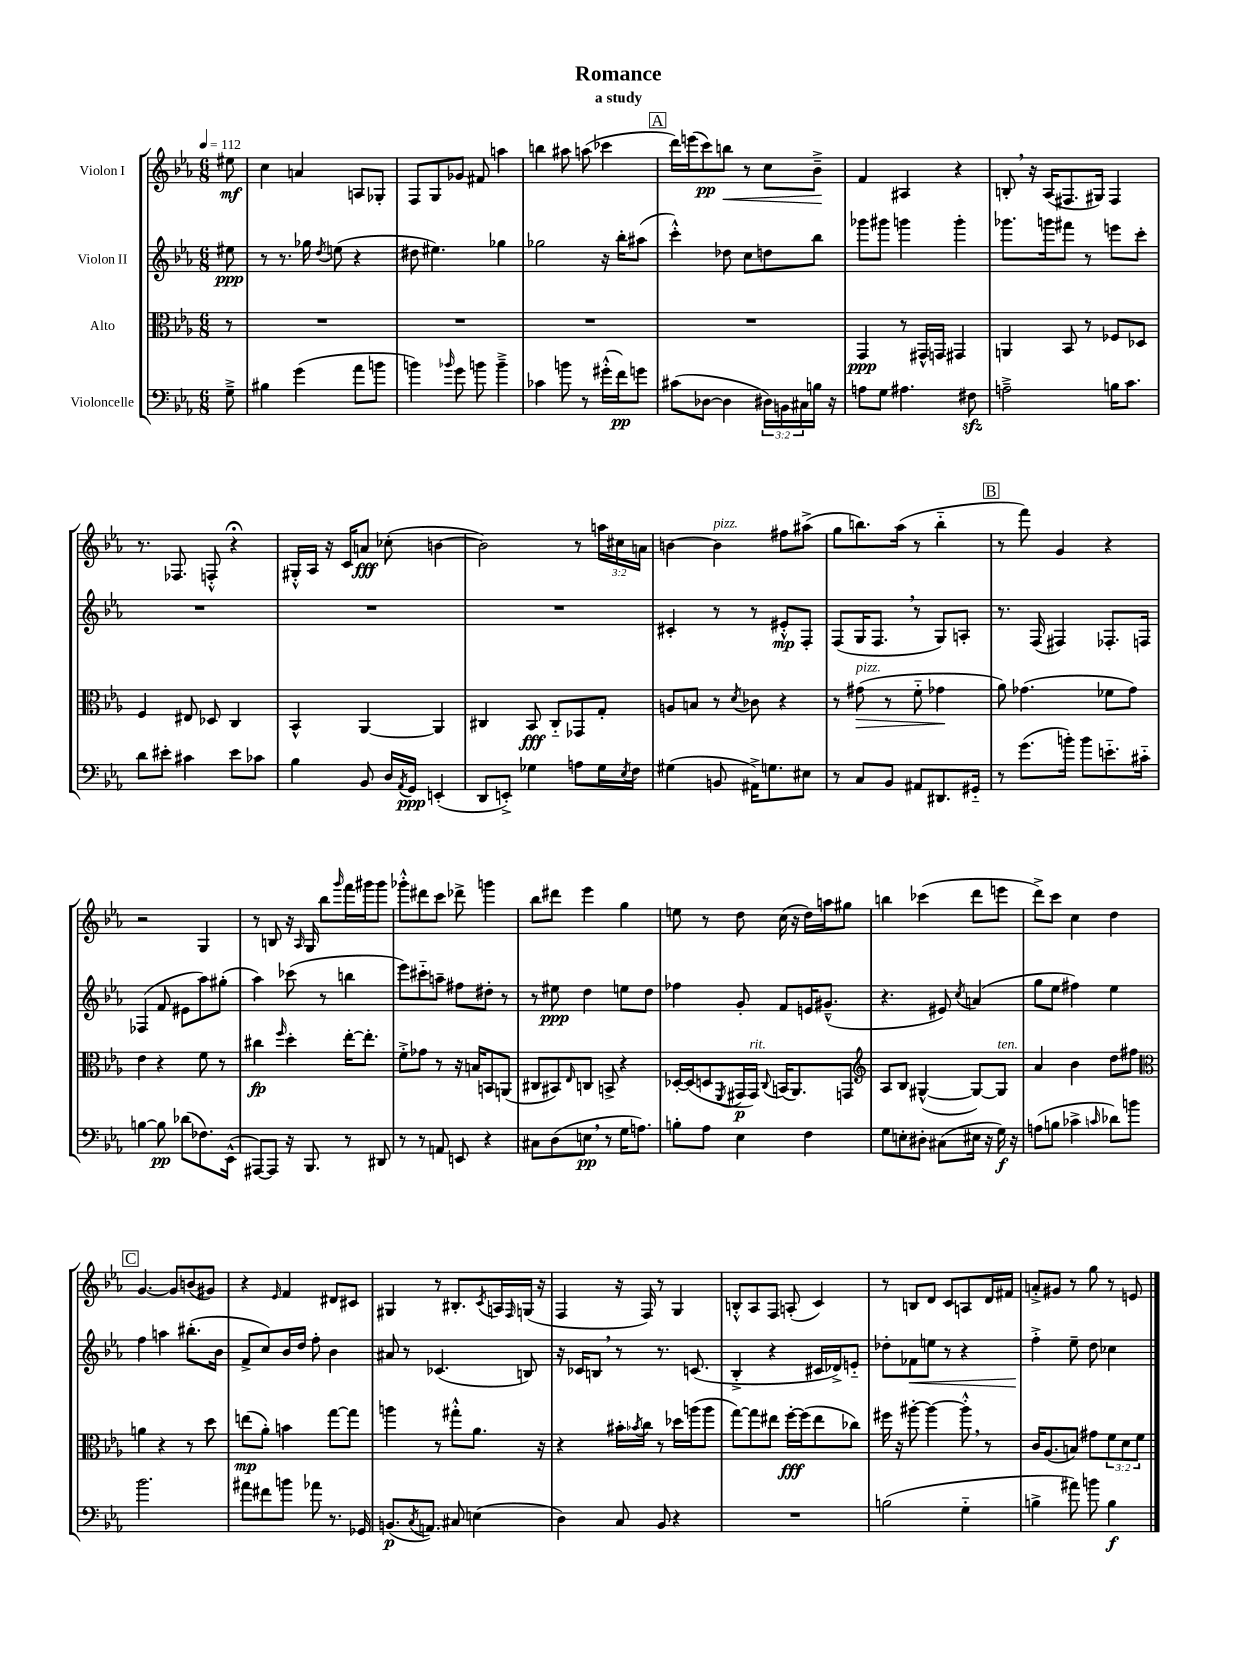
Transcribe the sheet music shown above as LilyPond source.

\header { title = "Romance" subtitle = "a study" }
<<
\new StaffGroup <<
\new Staff = "s0" \with { instrumentName = "Violon I" } {
    \clef treble \key ees \major \numericTimeSignature \time 6/8 \override Staff.TupletNumber.text = #tuplet-number::calc-fraction-text \partial 8 \tempo 4 = 112
    eis''8\mf |
    c''4 a'4 a8 ges8-. |
    f8 g8 ges'8 fis'8 a''4 |
    b''4 ais''8 a''8( ces'''4 |
    \mark \markup { \box "A" } d'''16) e'''16( c'''8\pp) b''8\< r8 c''8 bes'8--->\! |
    f'4 ais4 r4 |
    b8-. \breathe r16 aes16( fis8. gis16) fis4 |
    r8. fes8. f8-.-^ r4\fermata |
    gis16-.-^ aes16 r16 c'16 a'8\fff ces''8-.( b'4~ |
    b'2) r8 \tuplet 3/2 { a''16 cis''16 a'16 } |
    b'4~ b'4^\markup { \italic "pizz." } fis''8 ais''8->( |
    g''8 b''8.) aes''16( r8 b''4-_ |
    \mark \markup { \box "B" } r8 f'''8) g'4 r4 |
    r2 g4 |
    r8 b8 r16 \grace { aes16 } g16 bes''8 \grace { g'''16 } f'''16 gis'''16 gis'''8 |
    ges'''8-.-^ dis'''8 c'''8 des'''8-> g'''4 |
    bes''8 dis'''8 ees'''4 g''4 |
    e''8 r8 d''8 c''16( r16 d''16) a''16 gis''8 |
    b''4 ces'''4( d'''8 e'''8 |
    d'''8->) c'''8 c''4 d''4 |
    \mark \markup { \box "C" } g'4.~ g'8 b'8( gis'8) |
    r4 \grace { ees'16 } f'4 dis'8 cis'8 |
    gis4 r8 bis8.-. \acciaccatura { c'8 } a16 \grace { f16 } g16( r16 |
    f4 r16 f16) r8 g4 |
    b8-.-^ aes8 f8 a8-.( c'4) |
    r8 b8 d'8 c'8 a8 d'16 fis'16 |
    a'8-.-> gis'8 r8 g''8 r8 e'8 \bar "|." |
}
\new Staff = "s1" \with { instrumentName = "Violon II" } {
    \clef treble \key ees \major \numericTimeSignature \time 6/8 \partial 8
    eis''8\ppp |
    r8 r8. ges''16 \acciaccatura { d''8 } e''8( r4 |
    dis''8 eis''4.) ges''4 |
    ges''2 r16 bes''16-. ais''8( |
    \mark \markup { \box "A" } c'''4-.-^) des''8 c''8 d''8 bes''8 |
    ges'''8 gis'''8 g'''4 g'''4-. |
    ges'''8. g'''16 fis'''8 r8 e'''8 c'''8-. |
    R2. |
    R2. |
    R2. |
    cis'4-. r8 r8 eis'8-.-^\mp f8-. |
    f8( g16 f8. \breathe r8 g8) a8-. |
    \mark \markup { \box "B" } r8. f16( fis4) fes8.-. f16 |
    fes4( f'8 eis'8 aes''8) gis''8-.( |
    aes''4) ces'''8( r8 b''4 |
    ees'''8) cis'''8-_ a''8-- fis''8 dis''8-. r8 |
    r8 eis''8\ppp d''4 e''8 d''8 |
    fes''4 g'8-. f'8 e'16 gis'8.---^( |
    r4. eis'8) \acciaccatura { c''8 } a'4( |
    g''8 ees''8 fis''4) ees''4 |
    \mark \markup { \box "C" } f''4 a''4 bis''8.-.( bes'16 |
    f'8-> c''8) bes'16 d''16 f''8-. bes'4 |
    ais'8 r8 ces'4.( b8) |
    r16 ces'16 b8 \breathe r8 r8. c'8.( |
    bes4-.-> r4 cis'16 des'16->) e'8-_ |
    des''8-. fes'8\< e''8 r8 r4 |
    f''4-.->\! ees''8-- d''8 ces''4 \bar "|." |
}
\new Staff = "s2" \with { instrumentName = "Alto" } {
    \clef alto \key ees \major \numericTimeSignature \time 6/8 \override Staff.TupletNumber.text = #tuplet-number::calc-fraction-text \partial 8
    r8 |
    R2. |
    R2. |
    R2. |
    \mark \markup { \box "A" } R2. |
    g,4\ppp r8 gis,16-^ g,16 gis,4 |
    a,4 bes,8 r8 fes8 des8 |
    f4 eis8 des8 c4 |
    bes,4-^ aes,4~ aes,4 |
    cis4 bes,8\fff cis8-_ ges,8 g8-. |
    a8 b8 r8 \acciaccatura { d'8 } ces'8 r4 |
    r8 gis'8\>^\markup { \italic "pizz." }( r8 f'8-_ ges'4\! |
    \mark \markup { \box "B" } aes'8) ges'4.( fes'8 ges'8) |
    ees'4 r4 f'8 r8 |
    cis''4\fp \grace { f''16 } d''4-. ees''16~-. ees''8.-. |
    f'8-.-> ges'8 r8 r16 b16 b,8 a,8( |
    cis8 bis,8) \grace { ees16 } c8 b,8-> r4 |
    des16~-. des16( d8 \acciaccatura { f,8 } gis,16\p gis,16^\markup { \italic "rit." }) \appoggiatura { c8 } b,16( aes,8.) g,8 |
    \clef treble aes8 bes8 gis4~-^( gis8~) gis8^\markup { \italic "ten." } |
    aes'4 bes'4 d''8 fis''8 |
    \mark \markup { \box "C" } \clef alto a'4 r4 r8 d''8 |
    e''8\mp( aes'8-.) b'4 g''8~ g''8 |
    a''4 r8 gis''8-.-^ aes'8. r16 |
    r4 bis'16-. \acciaccatura { bes'8 } c''16 r8 des''16 a''16( a''8 |
    g''8~) g''8 eis''8 f''16~-.\fff f''16( eis''8 ces''8) |
    fis''16 r16 ais''8~-. ais''4~ ais''8-.-^ \breathe r8 |
    c'16 aes8.( b8) gis'8 \tuplet 3/2 { f'8 d'8 f'8 } \bar "|." |
}
\new Staff = "s3" \with { instrumentName = "Violoncelle" } {
    \clef bass \key ees \major \numericTimeSignature \time 6/8 \override Staff.TupletNumber.text = #tuplet-number::calc-fraction-text \partial 8
    g8---> |
    bis4 g'4( aes'8 b'8 |
    b'4) \grace { bes'16 } g'8 b'8 b'4---> |
    ces'4 b'8 r8 gis'16-.-^( f'16\pp) g'8 |
    \mark \markup { \box "A" } cis'8( des8~ des4 \tuplet 3/2 { dis16) b,16 cis16 } b16 r16 |
    a8 g8 ais4. fis8\sfz |
    a2---> b16 c'8. |
    d'8 eis'8-. cis'4 eis'8 ces'8 |
    bes4 bes,8 d16 \acciaccatura { aes,8 } g,16\ppp e,4-.( |
    d,8 e,8-.->) ges4 a8 ges16 \acciaccatura { ees8 } f16 |
    gis4( b,8 ais,16->) g8. eis8 |
    r8 c8 bes,8 ais,8 dis,8. gis,16-_ |
    \mark \markup { \box "B" } r8 g'8.( b'16-.) b'8 e'8.-_ cis'16-_ |
    b4~ b8\pp des'8( fes8.) ees,16-^( |
    ais,,8~) ais,,8 r16 bes,,8. r8 dis,8 |
    r8 r8 a,8 e,8 r4 |
    cis8 d8( e8\pp \breathe r8 g16 a8.) |
    b8-. aes8 ees4 f4 |
    g8 e8-. dis8-. cis8( eis16 r16 g16\f) r16 |
    a8( b8 ces'4-> \grace { c'16 } des'8) b'8 |
    \mark \markup { \box "C" } bes'2. |
    ais'8 fis'8 b'8 aes'8 r8. ges,16 |
    b,8.\p( \acciaccatura { c8 } a,8.) cis8 e4( |
    d4) c8 bes,8 r4 |
    R2. |
    b2( g4-_ |
    b4-> ais'8) b'8 b4\f \bar "|." |
}
>>
>>
\layout { \context { \Score \remove "Bar_number_engraver" } }
